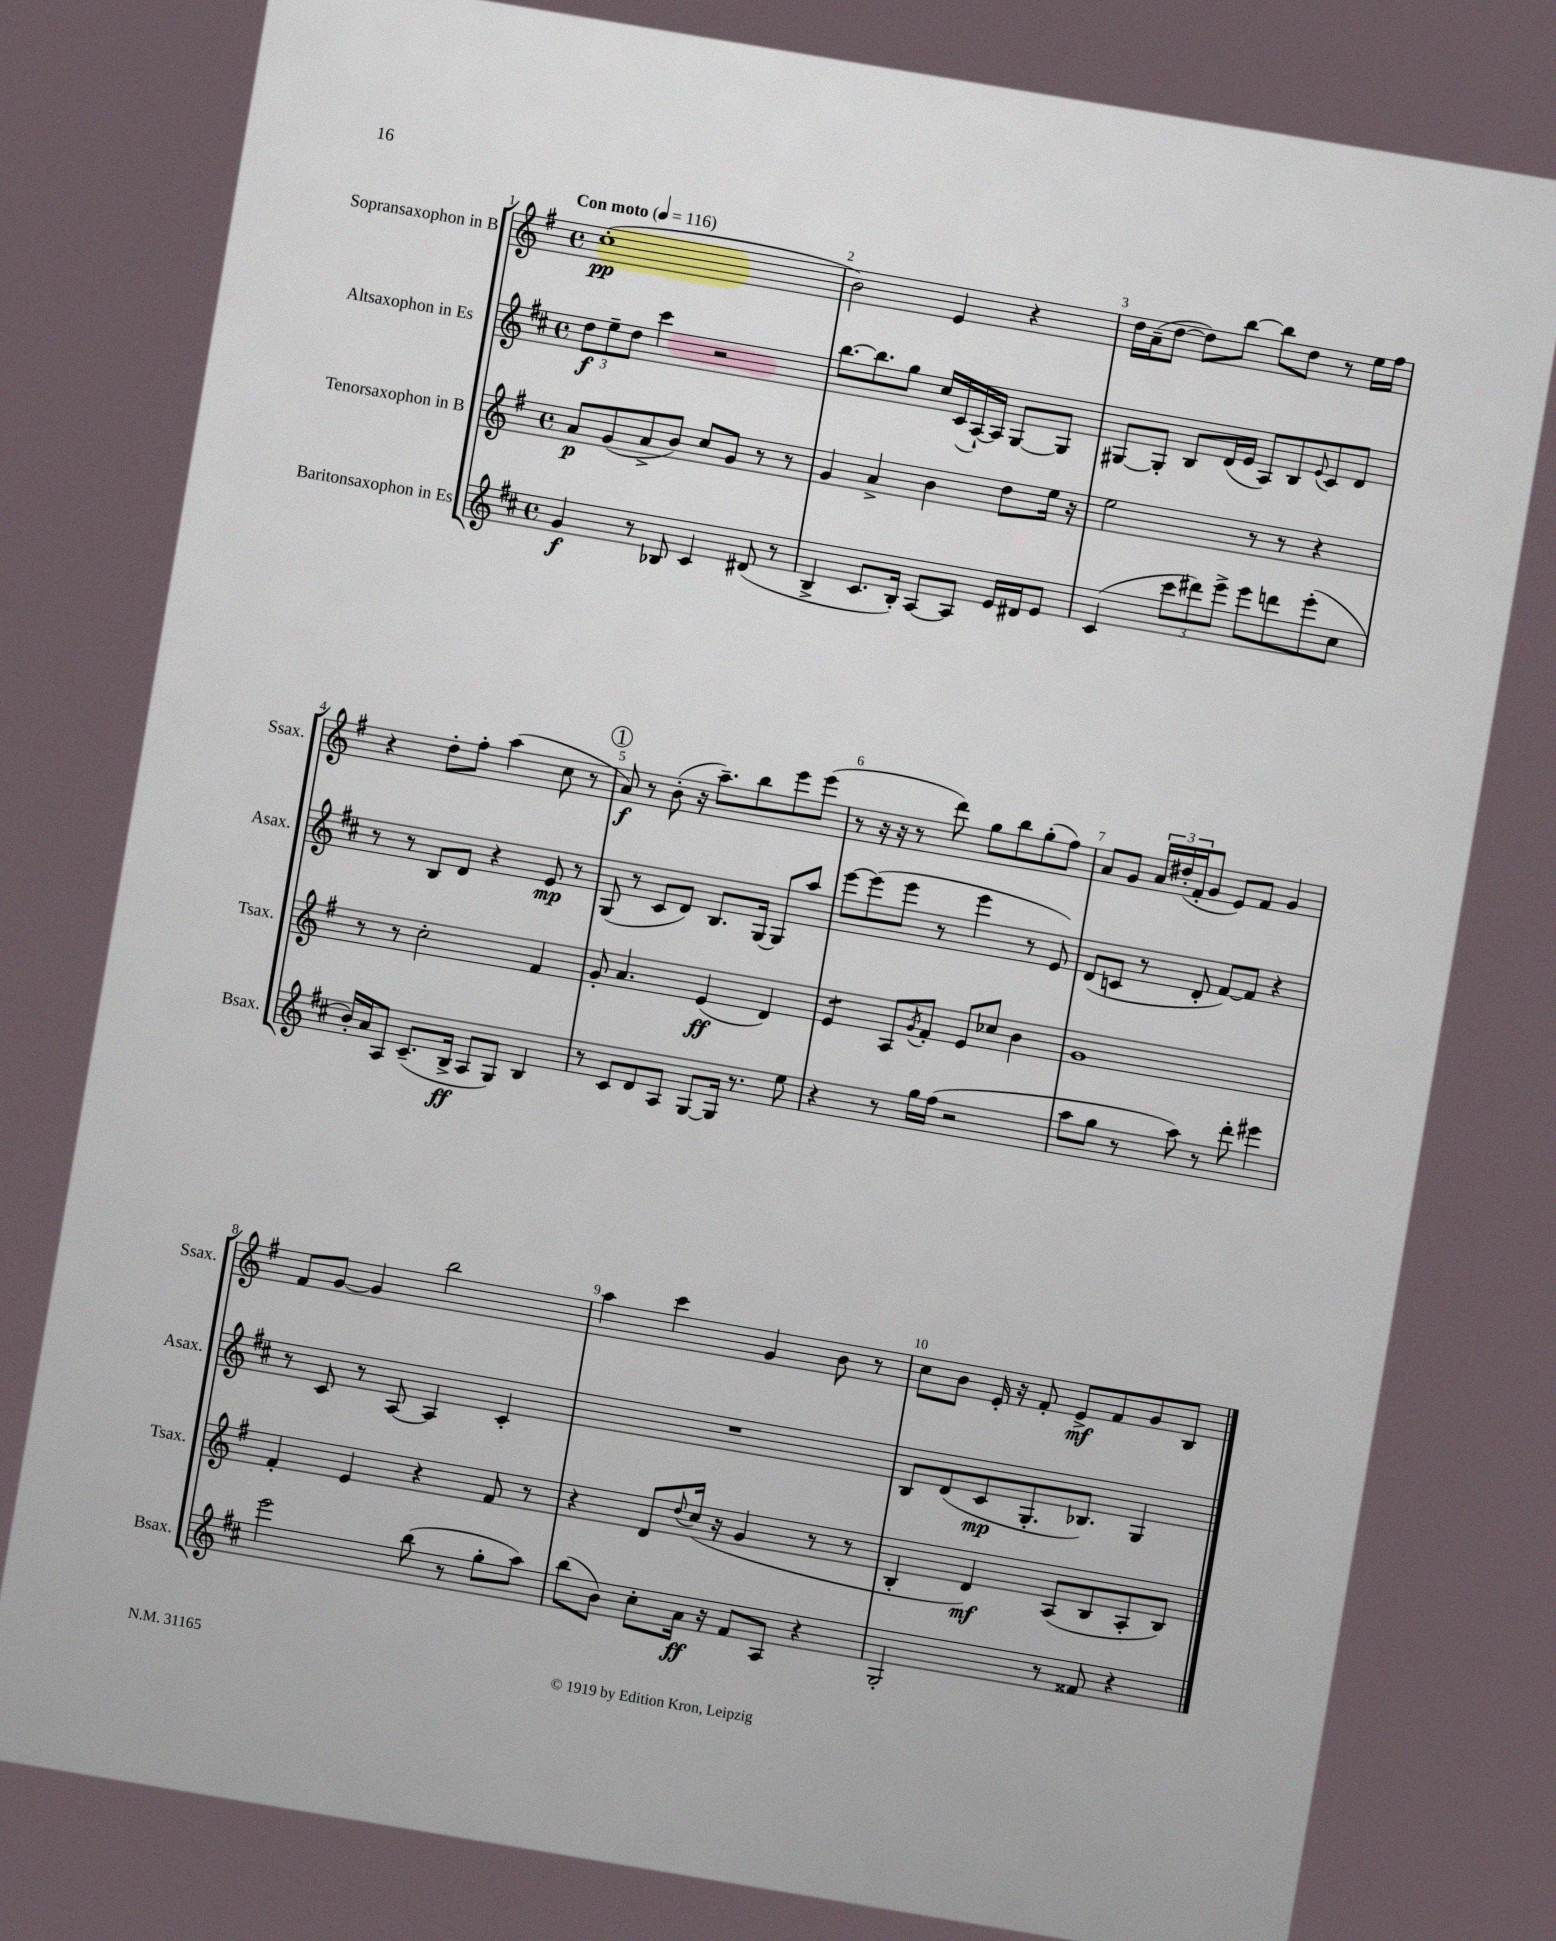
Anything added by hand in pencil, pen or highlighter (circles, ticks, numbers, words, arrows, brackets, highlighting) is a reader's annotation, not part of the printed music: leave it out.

**kern	**kern	**kern	**kern
*staff4	*staff3	*staff2	*staff1
*clefG2	*clefG2	*clefG2	*clefG2
*k[f#c#]	*k[f#]	*k[f#c#]	*k[f#]
*M4/4	*M4/4	*M4/4	*M4/4
*met(c)	*met(c)	*met(c)	*met(c)
*MM116	*MM116	*MM116	*MM116
4g	8a	12dd	(1cc'
.	.	12ee~	.
.	(8g	.	.
.	.	12dd	.
8r	8a^	4ccc#	.
8B-	8b)	.	.
4c#	8cc	2r	.
.	8g	.	.
(8d#	8r	.	.
8r	8r	.	.
=	=	=	=
4B^	4g	[8.bb	2b)
.	.	8.bb]	.
8.c#	4a^	.	.
.	.	8gg	.
16B')	.	.	.
[8A	4b	16cc#	4e
.	.	(16c#	.
8A]	.	[16A`)	.
.	.	16A]	.
16e	8dd	[8G	4r
16d#	.	.	.
8e	16ee	8G]	.
.	16r	.	.
=	=	=	=
(4c#	2ee	[8G#	16dd
.	.	.	(16a~
.	.	8G#']	[8dd
12ccc#	.	8B	8dd])
12ddd#)	.	.	.
.	.	(16d	[8bb
12eee^	.	.	.
.	.	16e	.
8eee	8r	8A)	8bb]
8ddd	8r	8B	8dd
.	.	8qqe	.
(8eee'	4r	8c#	8r
8cc#	.	8d	16ee
.	.	.	16ff#
=	=	=	=
16b')	8r	8r	4r
16a	.	.	.
8A	8r	8r	.
(8.c#~	2cc'	8B	8dd'
.	.	8d	8ff#'
16B^	.	.	.
8A	.	4r	(4aa
8G)	.	.	.
4B	4f#	8e	8cc
.	.	8r	8r
=	=	=	=
8r	8g'	(8G	8a)
8c#	4.a	8r	8r
8d	.	8c#	(8b'
8A	.	8d)	16r
.	.	.	8.aa~)
[8G	(4e	8.B	.
16G]	.	.	8bb
8.r	.	[16G	.
.	4d)	8G]	8eee
8ee	.	8aa	(8eee
=	=	=	=
4r	4e	[8eee	8r
.	.	(8eee]	16r
.	.	.	16r
8r	8A	8eee	8r
.	8qg	.	.
16gg	8f#'	8r	8ddd)
(16ff#	.	.	.
2r	8e	4eee	8gg
.	8cc-	.	8bb
.	4b	8r	(8gg'
.	.	8e)	8ff#)
=	=	=	=
8aa	1g	(8d	8a
8gg	.	8c	8g
8r	.	8r	24a
.	.	.	(24dd#'
.	.	.	24f#'
8aa)	.	8d'	8g
8r	.	[8f#)	8e)
8ddd'	.	8f#]	8f#
4eee#	.	4r	4g
=	=	=	=
2eee	4f#'	8r	8f#
.	.	8c#	[8g
.	4e	8r	4g]
.	.	[8A	.
(8bb	4r	4A]	2bb
8r	.	.	.
8gg'	8f#	4c#'	.
8aa)	8r	.	.
=	=	=	=
(8bb	4r	1r	4aa
8b)	.	.	.
8cc#'	8d	.	4ccc
.	8qqdd	.	.
16a	(16cc	.	.
16r	16r	.	.
8f#	4g	.	4g
8A	.	.	.
4r	8r	.	8b
.	8r	.	8r
=	=	=	=
2G'	4B'	8B	8cc
.	.	(8d	8b
.	4d)	8c#	16e'
.	.	.	16r
.	.	8.G'	8f#'
8r	(8A	.	8e^
.	.	8.B-)	.
8f##	8B	.	8f#
4r	8A'	4G	8g
.	8B)	.	8B
==	==	==	==
*-	*-	*-	*-
